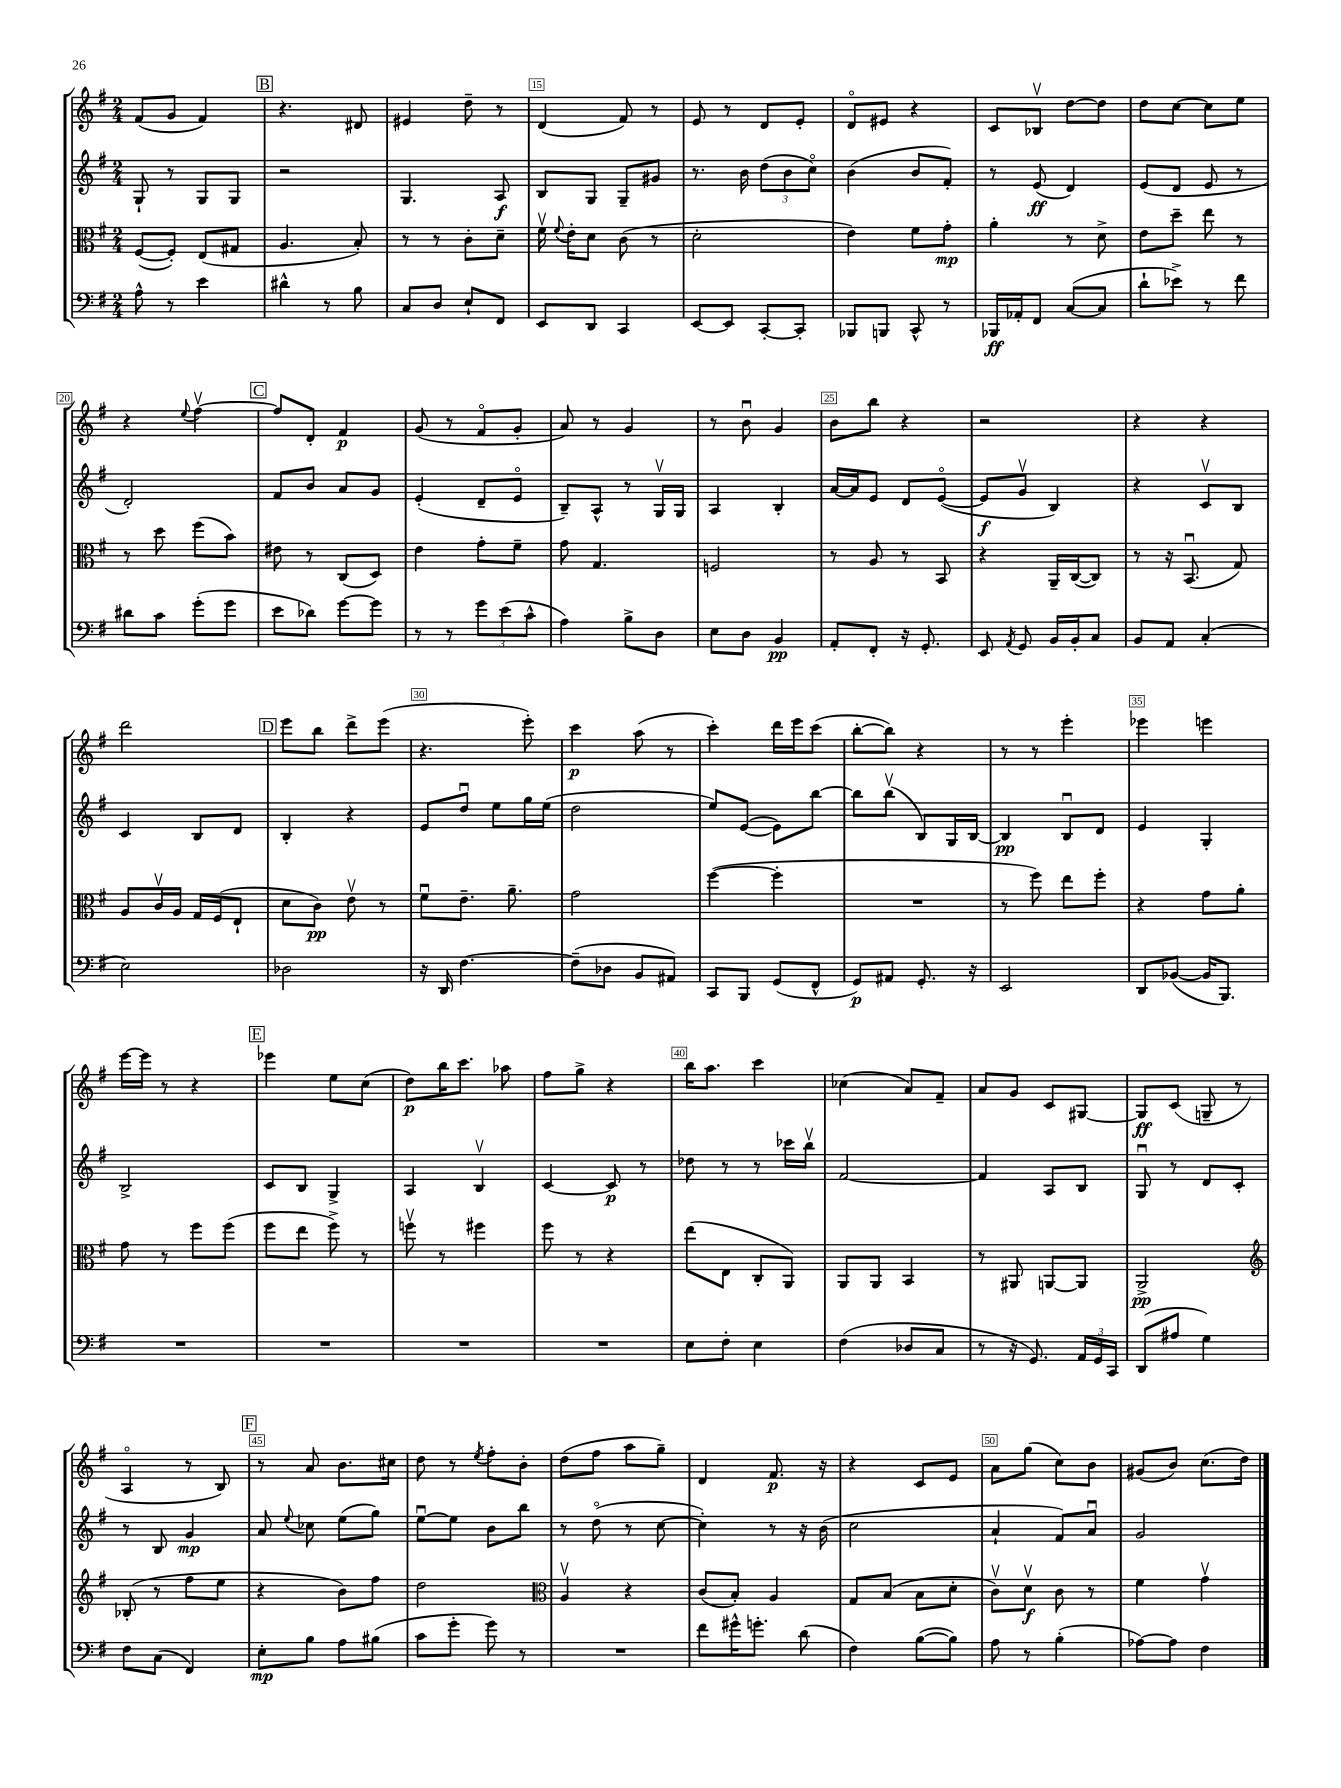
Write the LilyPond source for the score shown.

<<
\new StaffGroup <<
\new Staff = "s0" {
    \clef treble \key g \major \numericTimeSignature \time 2/4
    \autoBeamOff fis'8[( g'8] fis'4) |
    \mark \markup { \box "B" } r4. dis'8 |
    eis'4 d''8-- r8 |
    d'4( fis'8) r8 |
    e'8 r8 d'8[ e'8]-. |
    d'8[\flageolet eis'8] r4 |
    c'8[ bes8]\upbow d''8[~ d''8] |
    d''8[ c''8]~ c''8[ e''8] |
    r4 \appoggiatura { e''8 } fis''4~\upbow |
    \mark \markup { \box "C" } fis''8[ d'8]-. fis'4\p |
    g'8( r8 fis'8[\flageolet g'8]-. |
    a'8) r8 g'4 |
    r8 b'8\downbow g'4 |
    b'8[ b''8] r4 |
    r2 |
    r4 r4 |
    d'''2 |
    \mark \markup { \box "D" } e'''8[ b''8] d'''8[-> e'''8]( |
    r4. e'''8-.) |
    c'''4\p a''8( r8 |
    c'''4-.) d'''16[ e'''16 c'''8]( |
    b''8[~-. b''8]) r4 |
    r8 r8 e'''4-. |
    ees'''4 e'''4 |
    e'''16[~ e'''16] r8 r4 |
    \mark \markup { \box "E" } ees'''4 e''8[ c''8]( |
    d''8[\p) b''16 c'''8.] aes''8 |
    fis''8[ g''8]-> r4 |
    b''16[ a''8.] c'''4 |
    ces''4( a'8[) fis'8]-- |
    a'8[ g'8] c'8[ gis8]~ |
    gis8[\ff c'8]( g8-- r8 |
    a4\flageolet r8 b8) |
    \mark \markup { \box "F" } r8 a'8 b'8.[ cis''16] |
    d''8 r8 \acciaccatura { e''8 } fis''8[-. b'8]-. |
    d''8[( fis''8] a''8[ g''8]--) |
    d'4 fis'8.\p r16 |
    r4 c'8[ e'8] |
    a'8[ g''8]( c''8[) b'8] |
    gis'8[( b'8]) c''8.[( d''16]) \bar "|." |
}
\new Staff = "s1" {
    \clef treble \key g \major \numericTimeSignature \time 2/4
    \autoBeamOff g8-! r8 g8[ g8] |
    \mark \markup { \box "B" } r2 |
    g4. a8\f |
    b8[ g8] g8[-- gis'8] |
    r8. b'16 \tuplet 3/2 { d''8[( b'8 c''8]\flageolet) } |
    b'4( b'8[ fis'8]-.) |
    r8 e'8\ff( d'4) |
    e'8[( d'8] e'8 r8 |
    d'2-.) |
    \mark \markup { \box "C" } fis'8[ b'8] a'8[ g'8] |
    e'4-.( d'8[-- e'8]\flageolet |
    b8[--) a8]-^ r8 g16[\upbow g16] |
    a4 b4-. |
    a'16[~ a'16 e'8] d'8[ e'8]~\flageolet( |
    e'8[\f g'8]\upbow b4) |
    r4 c'8[\upbow b8] |
    c'4 b8[ d'8] |
    \mark \markup { \box "D" } b4-. r4 |
    e'8[ d''8]\downbow e''8[ g''16 e''16]( |
    d''2 |
    e''8[) e'8]~( e'8[) b''8]~ |
    b''8[ b''8]\upbow( b8[) g16 b16]~ |
    b4\pp b8[\downbow d'8] |
    e'4 g4-. |
    b2-> |
    \mark \markup { \box "E" } c'8[ b8] g4-> |
    a4 b4\upbow |
    c'4~ c'8\p r8 |
    des''8 r8 r8 ces'''16[ b''16]\upbow |
    fis'2~ |
    fis'4 a8[ b8] |
    g8\downbow r8 d'8[ c'8]-. |
    r8 b8 g'4\mp |
    \mark \markup { \box "F" } a'8 \appoggiatura { e''8 } ces''8 e''8[( g''8]) |
    e''8[~\downbow e''8] b'8[ b''8] |
    r8 d''8\flageolet( r8 c''8~ |
    c''4-.) r8 r16 b'16( |
    c''2 |
    a'4-! fis'8[) a'8]\downbow |
    g'2 \bar "|." |
}
\new Staff = "s2" {
    \clef alto \key g \major \numericTimeSignature \time 2/4
    \autoBeamOff fis8[~( fis8]-.) e8[( gis8] |
    \mark \markup { \box "B" } a4. b8-.) |
    r8 r8 c'8[-. d'8]-- |
    fis'16\upbow \appoggiatura { fis'8 } e'16[-. d'8] c'8( r8 |
    d'2-. |
    e'4) fis'8[ g'8]-.\mp |
    a'4-. r8 d'8-> |
    e'8[ d''8]-- e''8 r8 |
    r8 d''8 fis''8[( b'8]) |
    \mark \markup { \box "C" } eis'8 r8 c8[( d8]) |
    e'4 g'8[-. fis'8]-- |
    g'8 g4. |
    f2 |
    r8 a8 r8 b,8 |
    r4 a,16[-- c16~( c8]) |
    r8 r16 b,8.\downbow( g8) |
    a8[ c'16\upbow a16] g16[ fis16( e8]-! |
    \mark \markup { \box "D" } d'8[ c'8]\pp) e'8\upbow r8 |
    fis'8[\downbow e'8.]-- a'8.-- |
    g'2 |
    fis''4~( fis''4-. |
    R2 |
    r8 fis''8) e''8[ fis''8]-. |
    r4 g'8[ a'8]-. |
    g'8 r8 fis''8[ fis''8]( |
    \mark \markup { \box "E" } fis''8[ e''8] fis''8->) r8 |
    f''8\upbow r8 fis''4 |
    fis''8 r8 r4 |
    e''8[( e8] c8[-. a,8]) |
    a,8[ a,8] b,4 |
    r8 ais,8 a,8[~ a,8] |
    a,2->\pp |
    \clef treble bes8-.( r8 fis''8[ e''8] |
    \mark \markup { \box "F" } r4 b'8[) fis''8] |
    d''2 |
    \clef alto a4\upbow r4 |
    c'8[( b8]-.) a4 |
    g8[ b8]( b8[ d'8]-. |
    c'8[\upbow) d'8]\upbow\f c'8 r8 |
    fis'4 g'4\upbow \bar "|." |
}
\new Staff = "s3" {
    \clef bass \key g \major \numericTimeSignature \time 2/4
    \autoBeamOff a8-^ r8 e'4 |
    \mark \markup { \box "B" } dis'4-^ r8 b8 |
    c8[ d8] e8[-! fis,8] |
    e,8[ d,8] c,4 |
    e,8[~ e,8] c,8[~-. c,8]-. |
    bes,,8[ b,,8] c,8-^ r8 |
    bes,,16[\ff aes,16-. fis,8] c8[~( c8] |
    d'8[-! ees'8]->) r8 fis'8 |
    dis'8[ c'8] g'8[-.( g'8] |
    \mark \markup { \box "C" } e'8[ des'8]) g'8[~ g'8] |
    r8 r8 \tuplet 3/2 { g'8[ e'8( c'8]-^ } |
    a4) b8[-> d8] |
    e8[ d8] b,4\pp |
    a,8[-. fis,8]-. r16 g,8.-. |
    e,8 \acciaccatura { a,8 } g,8 b,16[ b,16-. c8] |
    b,8[ a,8] c4-.( |
    e2) |
    \mark \markup { \box "D" } des2 |
    r16 d,16 fis4.~ |
    fis8[--( des8] b,8[ ais,8]) |
    c,8[ b,,8] g,8[( fis,8]-^ |
    g,8[\p) ais,8] g,8.-. r16 |
    e,2 |
    d,8[ bes,8]~( bes,16[ b,,8.]) |
    R2 |
    \mark \markup { \box "E" } R2 |
    R2 |
    R2 |
    e8[ fis8]-. e4 |
    fis4( des8[ c8] |
    r8 r16 g,8.) \tuplet 3/2 { a,16[ g,16 c,16] } |
    d,8[( ais8] g4) |
    fis8[ c8]( fis,4) |
    \mark \markup { \box "F" } e8[-.\mp b8] a8[ bis8]( |
    c'8[ g'8]-. g'8) r8 |
    R2 |
    fis'8[ gis'16-^ g'8.]-. d'8( |
    fis4) b8[~( b8]) |
    a8 r8 b4-.( |
    aes8[~) aes8] fis4 \bar "|." |
}
>>
>>
\layout { \context { \Score currentBarNumber = #12 \override BarNumber.break-visibility = ##(#f #t #t) barNumberVisibility = #(every-nth-bar-number-visible 5) \override BarNumber.stencil = #(make-stencil-boxer 0.1 0.3 ly:text-interface::print) } }
